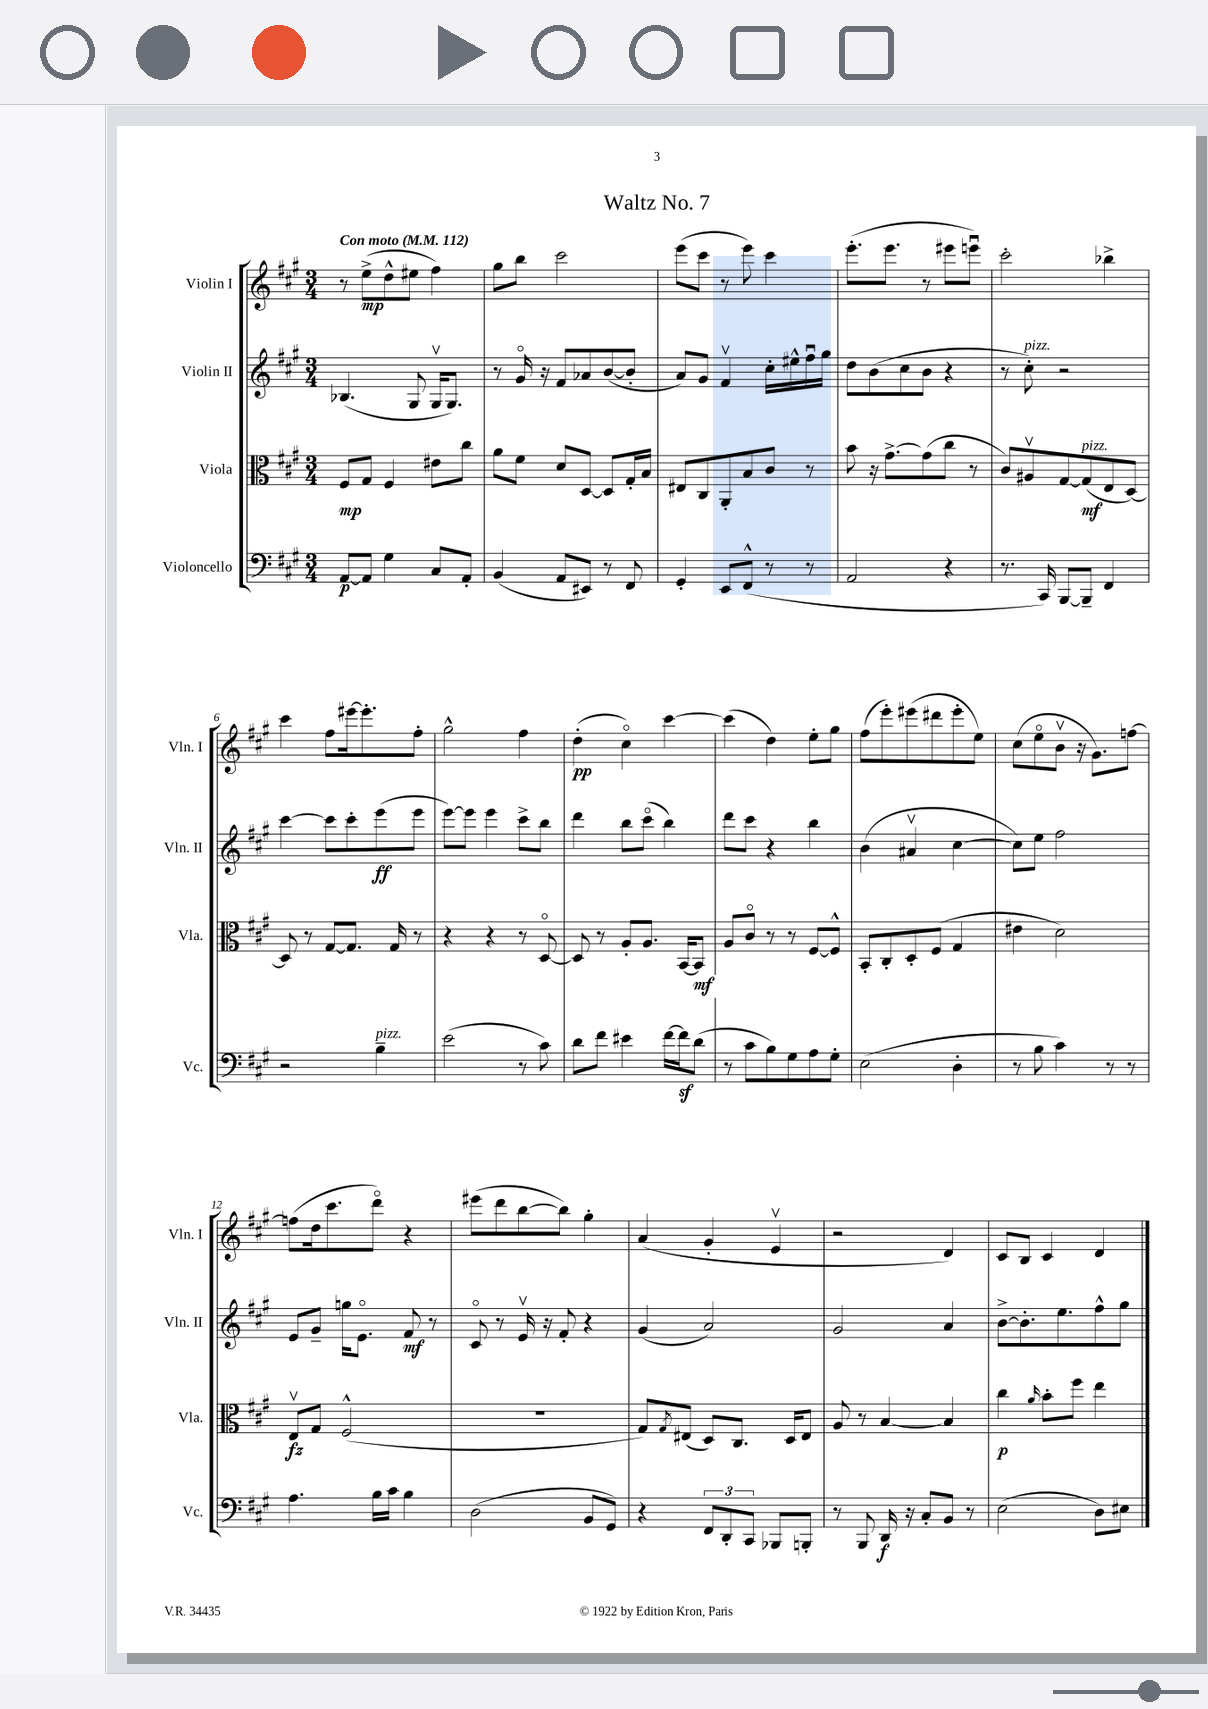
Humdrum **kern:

**kern	**kern	**kern	**kern
*staff4	*staff3	*staff2	*staff1
*clefF4	*clefC3	*clefG2	*clefG2
*k[f#c#g#]	*k[f#c#g#]	*k[f#c#g#]	*k[f#c#g#]
*M3/4	*M3/4	*M3/4	*M3/4
*MM112	*MM112	*MM112	*MM112
[8AA/L	8F#/L	(4.B-/	8r
8AA/]J	8G#/J	.	(8ee^\L
4G#\	4F#/	.	8dd^^\
.	.	8G#/	8ee#\J
8C#/L	8e#\L	16G#v/LK	4ff#\)
.	.	8.G#/J)	.
8AA'/J	8cc#\J	.	.
=	=	=	=
(4BB/	8a\L	8r	8gg#\L
.	8f#\J	16g#o/	8bb\J
.	.	16r	.
8AA/L	8d/L	8f#/L	2ccc#\
8EE#/J)	[8D/J	8a-/	.
8r	8D/]L	([8b/	.
8FF#/	16G#'/L	8b'/]J	.
.	16B/JJ	.	.
=	=	=	=
4GG#'/	8E#/L	8a/L)	(8eee\L
.	8C#/	8g#/J	8ccc#\J
8EE/L	8AA'/	4f#v/	8r
(8FF#^^/J	8B/	.	8eee\)
8r	8c#/J	16cc#'\LL	4ccc#\
.	.	16ee#^^\	.
8r	8r	16ff#u\	.
.	.	16gg#\JJ	.
=	=	=	=
2AA/	8b\	8dd\L	(8.eee'\L
.	16r	(8b\	.
.	[8.g#^\L	.	8.eee\J
.	.	8cc#\	.
.	(8g#\]	8b\J	8r
4r	8cc#\J	4r	8eee#\L
.	8r	.	8eeeu\J)
=	=	=	=
8.r	8c#/L)	8r	2ccc#'\
.	8A#v/	8cc#'\)	.
16CC#/)	.	.	.
[8BBB/L	[8G#/	2r	.
8BBB~/]J	(8G#/]	.	.
4FF#/	8E/	.	4bb-^\
.	[8D/J)	.	.
=	=	=	=
2r	8D/]	[4ccc#\	4ccc#\
.	8r	.	.
.	[8G#/L	8ccc#\]L	8ff#\L
.	8.G#/]J	8ccc#'\	[16eee#\k
.	.	.	8.eee#'\]
4B~\	.	(8eee\	.
.	16G#/	.	.
.	8r	8eee\J	8ff#'\J
=	=	=	=
(2e\	4r	[8eee\L)	2gg#^^\
.	.	8eee\]J	.
.	4r	4eee\	.
8r	8r	8ccc#^\L	4ff#\
8c#\)	[8Do/	8bb\J	.
=	=	=	=
8d\L	8D/]	4ddd\	(4dd'\
8f#\J	8r	.	.
4e#\	8A'/L	8bb\L	4cc#o\)
.	8.A/J	(8ccc#o\J	.
[16f#\LL	.	4bb\)	[4ccc#\
16f#\]J	[16BB/LK	.	.
(8d\J	8BB/]J	.	.
=	=	=	=
8r	8A/L	8ddd\L	(4ccc#\]
8c#\L	8c#o/J	8ccc#\J	.
8B\)	8r	4r	4dd\)
8G#\	8r	.	.
8A\	[8F#/L	4bb\	8ee'\L
8G#'\J	8F#^^/]J	.	8gg#\J
=	=	=	=
(2E\	8BB'/L	(4b\	(8ff#\L
.	8C#'/	.	8eee'\)
.	8D'/	4a#v/	(8eee#\
.	(8F#/J	.	8ddd#\
4D'\	4G#/	[4cc#\	8eee#'\
.	.	.	8ee\J)
=	=	=	=
8r	4e#\	8cc#\]L)	(8cc#\L
8B\	.	8ee\J	8eeo\
4c#\)	2d\)	2ff#\	8bv\J
.	.	.	16r
.	.	.	8.g#\L)
8r	.	.	.
8r	.	.	[8ff\J
=	=	=	=
4.A\	8Ev/L	8e/L	(8ff\]L
.	8G#/J	8g#~/J	16dd\k
.	.	.	8.ccc#\
.	(2F#^^/	16gg\LK	.
.	.	8.eo\J	.
16B\LL	.	.	8dddo\J)
16c#\JJ	.	.	.
4B\	.	8f#/	4r
.	.	8r	.
=	=	=	=
(2D\	2.r	8c#o/	(8eee#\L
.	.	8r	8ddd\
.	.	16ev/	[8bb\
.	.	16r	.
.	.	8f#'/	8bb\]J)
8BB/L	.	4r	4gg#'\
8GG#/J)	.	.	.
=	=	=	=
4r	8G#/L)	(4g#/	(4a/
.	8qG#/	.	.
.	(8E#/J	.	.
12FF#/L	8D/L)	2a/)	4g#'/
12DD'/	.	.	.
.	8.C#/J	.	.
12CC#/J	.	.	.
8BBB-/L	.	.	4ev/
.	16D/LK	.	.
8BBB'/J	8E#/J	.	.
=	=	=	=
8r	8A/	2g#/	2r
8BBB/	8r	.	.
16DD/	[4B/	.	.
16r	.	.	.
8C#'/L	.	.	.
8BB/J	4B/]	4a/	4d/)
8r	.	.	.
=	=	=	=
(2E\	4cc#\	[8b^\L	8c#/L
.	.	8.b'\]	8B/J
.	16qqa/	.	.
.	8b'\L	.	4c#/
.	.	8.ee\	.
.	8ff#\J	.	.
8D\L)	4ee\	8ff#^^\	4d/
8E#\J	.	8gg#\J	.
==	==	==	==
*-	*-	*-	*-
